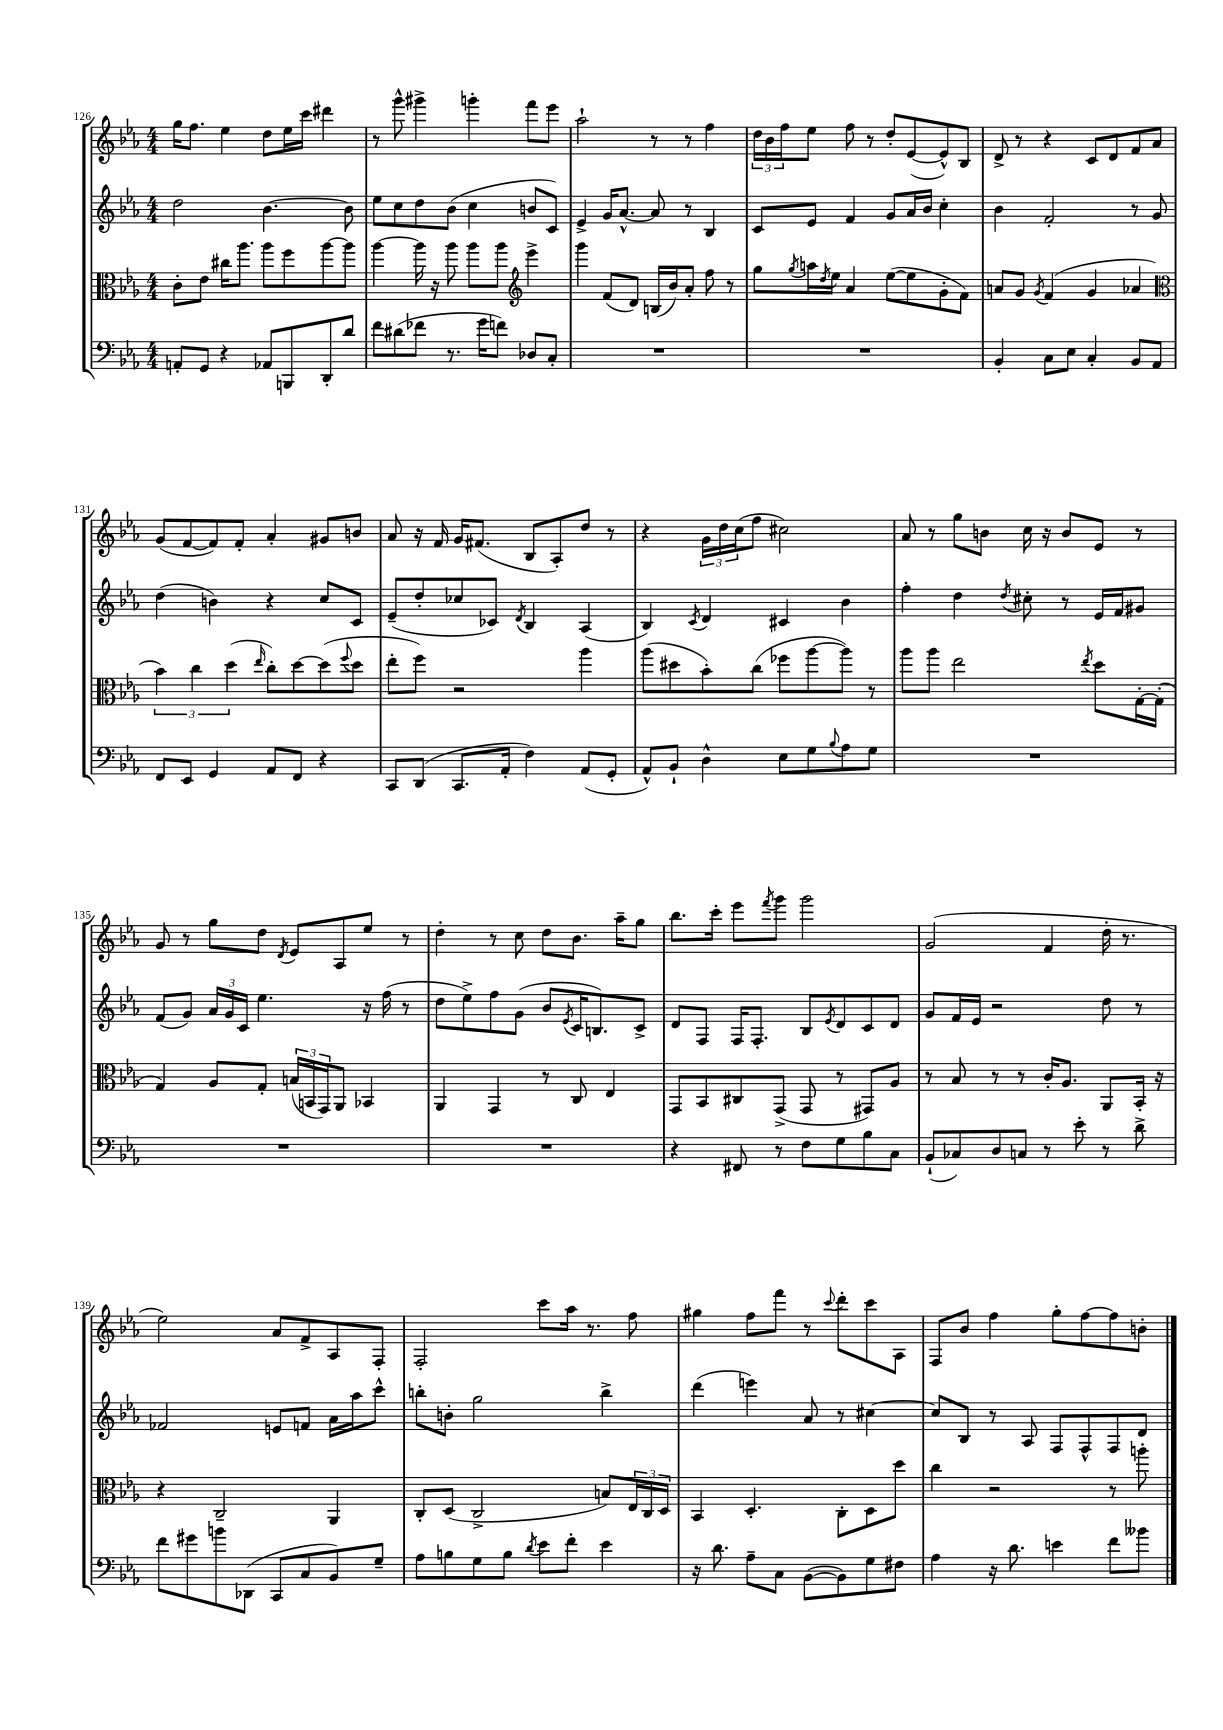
<<
\new StaffGroup <<
\new Staff = "s0" {
    \clef treble \key ees \major \numericTimeSignature \time 4/4
    g''16 f''8. ees''4 d''8 ees''16 c'''16 dis'''4 |
    r8 g'''8-^ gis'''4-> g'''4-. f'''8 ees'''8 |
    aes''2-! r8 r8 f''4 |
    \tuplet 3/2 { d''16 bes'16 f''16 } ees''8 f''8 r8 d''8-. ees'8~( ees'8-^) bes8 |
    d'8-> r8 r4 c'8 d'8 f'8 aes'8 |
    g'8( f'8~ f'8) f'8-. aes'4-. gis'8 b'8 |
    aes'8 r16 f'16 g'16 fis'8.( bes8 aes8-.) d''8 r8 |
    r4 \tuplet 3/2 { g'16 d''16 c''16( } f''8 cis''2) |
    aes'8 r8 g''8 b'8 c''16 r16 b'8 ees'8 r8 |
    g'8 r8 g''8 d''8 \acciaccatura { d'8 } ees'8 aes8 ees''8 r8 |
    d''4-. r8 c''8 d''8 bes'8. aes''16-- g''8 |
    bes''8. c'''16-. ees'''8 \acciaccatura { f'''8 } g'''8 g'''2 |
    g'2( f'4 d''16-. r8. |
    ees''2) aes'8 f'8-> aes8 f8-. |
    f2-. c'''8 aes''16 r8. f''8 |
    gis''4 f''8 f'''8 r8 \appoggiatura { c'''8 } d'''8-. c'''8 aes8 |
    f8 bes'8 f''4 g''8-. f''8~ f''8 b'8-. \bar "|." |
}
\new Staff = "s1" {
    \clef treble \key ees \major \numericTimeSignature \time 4/4
    d''2 bes'4.~ bes'8 |
    ees''8 c''8 d''8 bes'8( c''4 b'8 c'8) |
    ees'4-> g'16 aes'8.~-^ aes'8 r8 bes4 |
    c'8 ees'8 f'4 g'8 aes'16 bes'16 c''4-. |
    bes'4 f'2-. r8 g'8 |
    d''4( b'4) r4 c''8 c'8 |
    ees'8--( d''8-. ces''8 ces'8) \acciaccatura { d'8 } bes4 aes4( |
    bes4) \acciaccatura { c'8 } d'4 cis'4 bes'4 |
    f''4-. d''4 \acciaccatura { d''8 } cis''8-. r8 ees'16 f'16 gis'8 |
    f'8( g'8) \tuplet 3/2 { aes'16 g'16 c'16 } ees''4. r16 f''16( r8 |
    d''8 ees''8->) f''8 g'8( bes'8 \acciaccatura { ees'8 } c'16 b8.) c'8-> |
    d'8 f8 f16 f8.-. bes8 \acciaccatura { ees'8 } d'8 c'8 d'8 |
    g'8 f'16 ees'16 r2 d''8 r8 |
    fes'2 e'8 f'8 aes'16 aes''16 c'''8-^ |
    b''8-. b'8-. g''2 b''4-> |
    d'''4( e'''4) aes'8 r8 cis''4~ |
    cis''8 bes8 r8 aes8 f8 f8-^ f8 d'8 \bar "|." |
}
\new Staff = "s2" {
    \clef alto \key ees \major \numericTimeSignature \time 4/4
    c'8-. ees'8 cis''16 aes''8. aes''8 f''8 aes''8~ aes''8 |
    aes''4~ aes''16 r16 aes''8 aes''8 aes''8 \clef treble ees'''4-> |
    g'''4 f'8( d'8) b16( bes'16) aes'8-. f''8 r8 |
    g''8 \acciaccatura { g''8 } a''16 \acciaccatura { d''8 } ees''16 aes'4 ees''8~( ees''8 g'8-. f'8) |
    a'8 g'8 \acciaccatura { g'8 } f'4( g'4 aes'4 |
    \clef alto \tuplet 3/2 { bes'4) c''4 d''4( } \grace { ees''16 } c''8-.) d''8~ d''8( \appoggiatura { f''8 } d''8 |
    ees''8-. f''8) r2 aes''4 |
    aes''8( dis''8 bes'8-.) c''8( fes''8 aes''8~ aes''8) r8 |
    aes''8 aes''8 ees''2 \acciaccatura { ees''8 } d''8 g16~-. g16-.( |
    g4) aes8 g8-. \tuplet 3/2 { b16( b,16 g,16) } aes,8 bes,4 |
    aes,4 g,4 r8 c8 ees4 |
    g,8 bes,8 cis8 g,8->( g,8 r8 gis,8) aes8 |
    r8 bes8 r8 r8 c'16-. aes8. aes,8 bes,16-. r16 |
    r4 c2-- aes,4 |
    c8-. d8( c2-> b8) \tuplet 3/2 { ees16 c16 d16 } |
    bes,4 d4.-. c8-. d8 d''8 |
    c''4 r2 r8 a''8-. \bar "|." |
}
\new Staff = "s3" {
    \clef bass \key ees \major \numericTimeSignature \time 4/4
    a,8-. g,8 r4 aes,8 b,,8 d,8-. d'8 |
    f'8 dis'8( fes'8 r8. g'16 f'8) des8 c8-. |
    R1 |
    R1 |
    bes,4-. c8 ees8 c4-. bes,8 aes,8 |
    f,8 ees,8 g,4 aes,8 f,8 r4 |
    c,8 d,8( c,8. aes,16-. f4) aes,8( g,8-. |
    aes,8-^) bes,8-! d4-^ ees8 g8 \appoggiatura { bes8 } aes8 g8 |
    R1 |
    R1 |
    R1 |
    r4 fis,8 r8 f8 g8 bes8 c8 |
    bes,8-!( ces8) d8 c8 r8 ees'8-. r8 d'8-> |
    f'8 gis'8 b'8 des,8( c,8 c8 bes,8) g8-- |
    aes8 b8 g8 b8 \acciaccatura { d'8 } ees'8 f'8-. ees'4 |
    r16 d'8. aes8-- c8 bes,8~( bes,8) g8 fis8 |
    aes4 r16 d'8. e'4 f'8 beses'8 \bar "|." |
}
>>
>>
\layout { \context { \Score currentBarNumber = #126 } }
